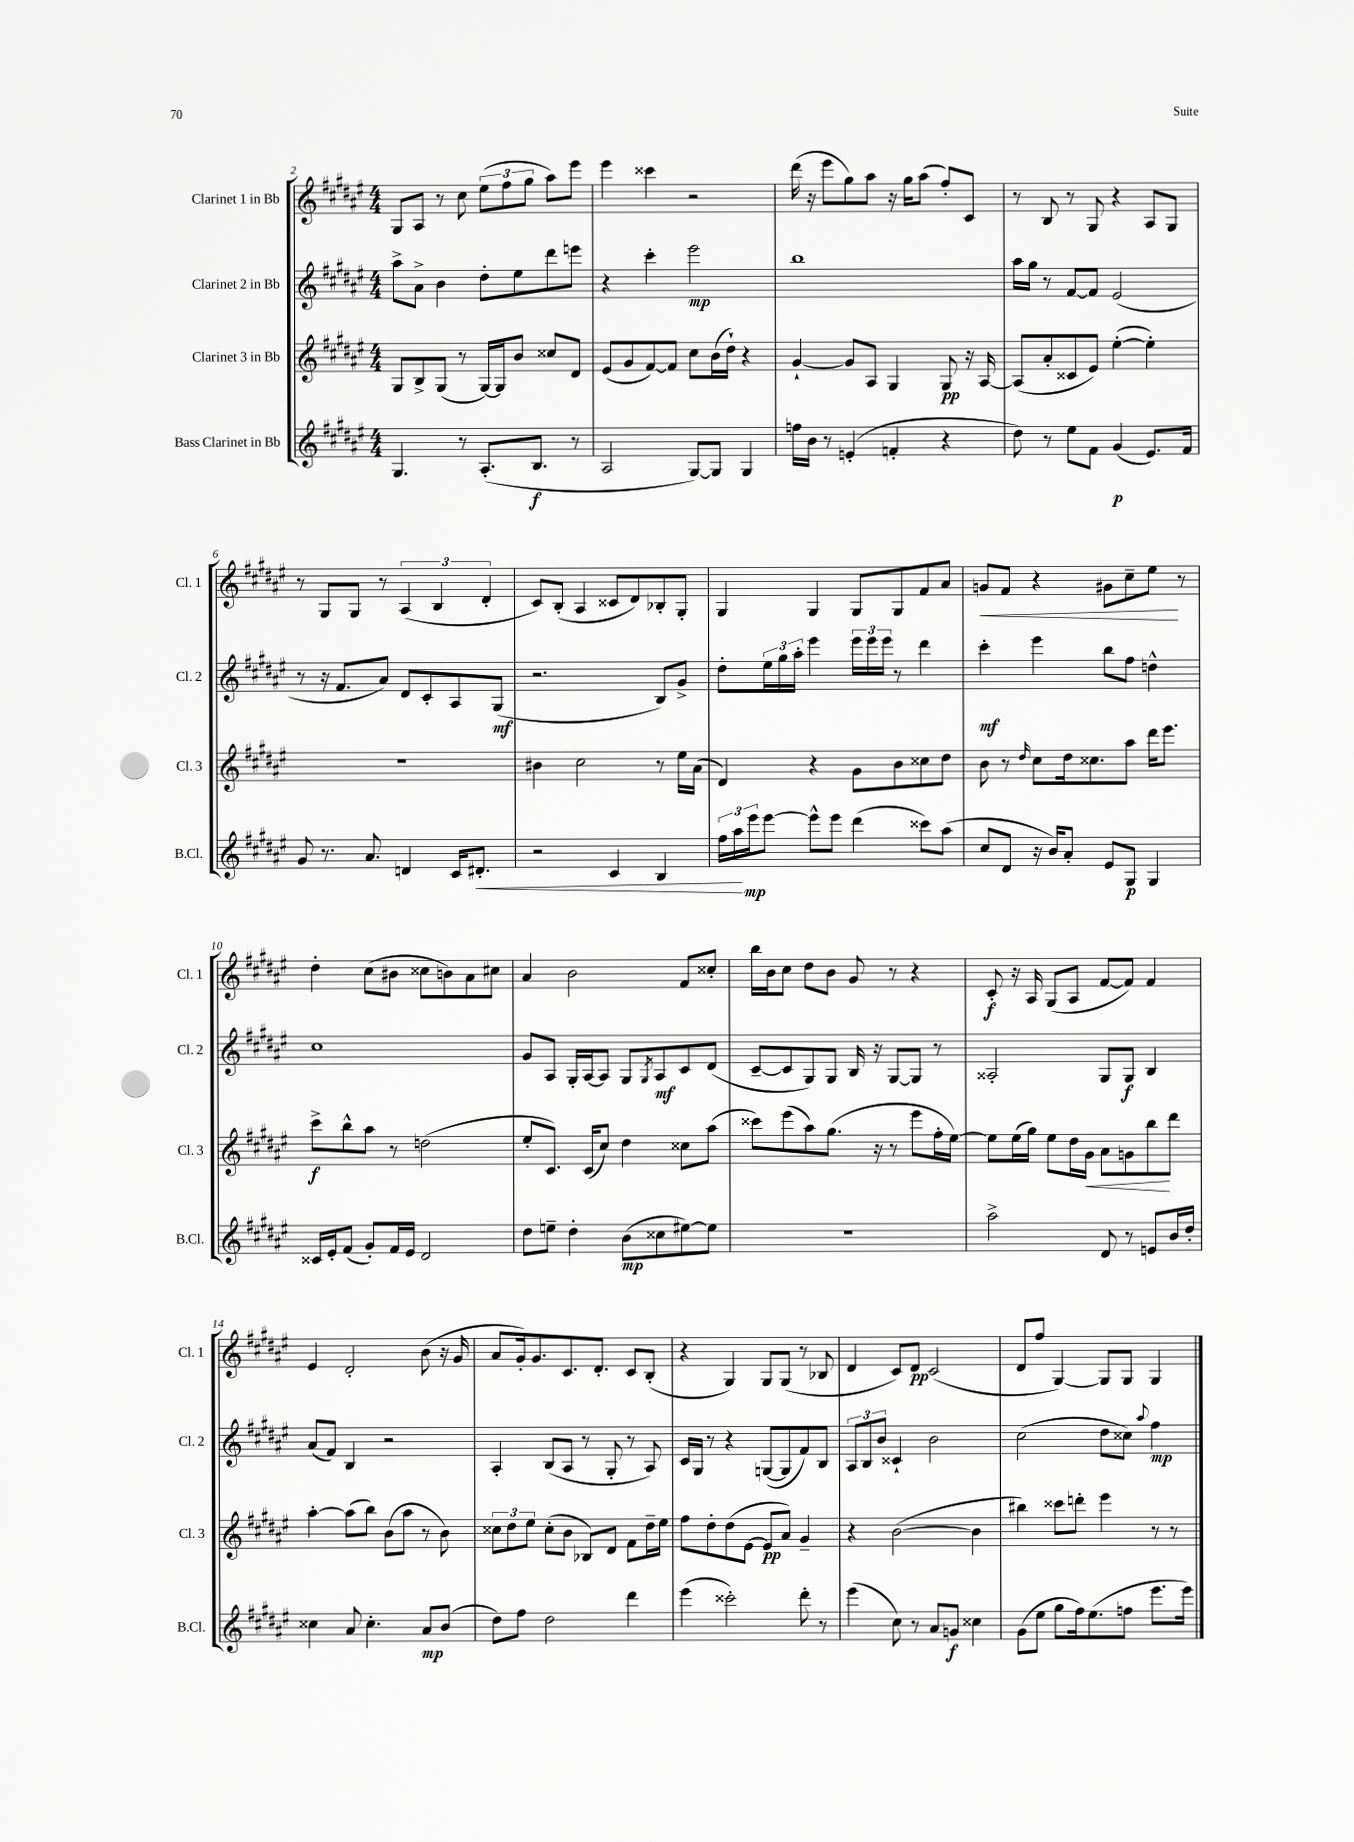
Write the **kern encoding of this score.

**kern	**dynam	**kern	**dynam	**kern	**dynam	**kern	**dynam
*part4	*part4	*part3	*part3	*part2	*part2	*part1	*part1
*staff4	*staff4	*staff3	*staff3	*staff2	*staff2	*staff1	*staff1
*I"Bass Clarinet in Bb	*	*I"Clarinet 3 in Bb	*	*I"Clarinet 2 in Bb	*	*I"Clarinet 1 in Bb	*
*I'B.Cl.	*	*I'Cl. 3	*	*I'Cl. 2	*	*I'Cl. 1	*
*clefG2	*	*clefG2	*	*clefG2	*	*clefG2	*
*k[f#c#g#d#a#e#]	*	*k[f#c#g#d#a#e#]	*	*k[f#c#g#d#a#e#]	*	*k[f#c#g#d#a#e#]	*
*M4/4	*	*M4/4	*	*M4/4	*	*M4/4	*
=2	=2	=2	=2	=2	=2	=2	=2
4.G#/	.	8G#/L	.	8aa#^\L	.	8G#/L	.
.	.	8B^/	.	8a#^\J	.	8A#/J	.
.	.	(8G#/J	.	4b\	.	8r	.
8r	.	8r	.	.	.	8cc#\	.
(8.A#'/L	.	[16G#/LL)	.	8dd#'\L	.	(12ee#\L	.
.	.	16G#/J]	.	.	.	.	.
.	.	.	.	.	.	12ff#\	.
.	.	8b/J	.	8ee#\	.	.	.
.	.	.	.	.	.	12gg#\J	.
8.B/J	f	.	.	.	.	.	.
.	.	8cc##X/L	.	8ddd#\	.	8aa#\L)	.
8r	.	8d#/J	.	8eeen\J	.	8eee#\J	.
=3	=3	=3	=3	=3	=3	=3	=3
2A#/	.	(8e#/L	.	4r	.	4eee#\	.
.	.	8g#/	.	.	.	.	.
.	.	[8f#/)	.	4ccc#'\	.	4ccc##X\	.
.	.	8f#/J]	.	.	.	.	.
[8G#/L)	.	8cc#\L	.	2eee#\	mp	2r	.
8G#/J]	.	(16b\L	.	.	.	.	.
.	.	16dd#`\JJ)	.	.	.	.	.
4G#/	.	4r	.	.	.	.	.
=4	=4	=4	=4	=4	=4	=4	=4
16ffn\LL	.	[4g#`/	.	1bb	.	(16ddd#\	.
16b\JJ	.	.	.	.	.	16r	.
8r	.	.	.	.	.	8eee#\L	.
(4en'/	.	8g#/L]	.	.	.	8gg#\)	.
.	.	8A#/J	.	.	.	8aa#\J	.
4fn'/	.	4G#/	.	.	.	16r	.
.	.	.	.	.	.	16gg#\KL	.
.	.	.	.	.	.	(8aa#\J	.
4r	.	8G#/	pp	.	.	8ff#'/L)	.
.	.	16r	.	.	.	8c#/J	.
.	.	[16A#/	.	.	.	.	.
=5	=5	=5	=5	=5	=5	=5	=5
8dd#\)	.	(8A#/L]	.	16aa#\LL	.	8r	.
.	.	.	.	16gg#\JJ	.	.	.
8r	.	8a#'/	.	8r	.	8B/	.
8ee#\L	.	8c##X/	.	[8f#/L	.	8r	.
8f#\J	.	8e#/J)	.	8f#/J]	.	8G#/	.
(4g#/	p	([4ee#'\	.	(2e#/	.	4r	.
8.e#/L)	.	4ee#'\])	.	.	.	8A#/L	.
.	.	.	.	.	.	8G#/J	.
16f#/Jk	.	.	.	.	.	.	.
!!LO:LB:g=z
=6	=6	=6	=6	=6	=6	=6	=6
8g#/	.	1r	.	8r	.	8r	.
8.r	.	.	.	16r	.	8G#/L	.
.	.	.	.	8.f#/L	.	.	.
.	.	.	.	.	.	8G#/J	.
8.a#/	.	.	.	.	.	.	.
.	.	.	.	8a#/J)	.	8r	.
4dn/	.	.	.	8d#/L	.	(6A#/	.
.	.	.	.	8c#'/	.	.	.
.	.	.	.	.	.	6B/	.
16c#/KL	.	.	.	8A#/	.	.	.
!	!LO:HP:b	!	!	!	!	!	!
8.d#X'/J	<	.	.	.	.	.	.
.	.	.	.	.	.	6d#'/	.
.	.	.	.	(8G#/J	mf	.	.
=7	=7	=7	=7	=7	=7	=7	=7
2r	.	4b#X\	.	2.r	.	8c#/L)	.
.	.	.	.	.	.	(8B'/J	.
.	.	2cc#\	.	.	.	4A#/	.
4c#/	.	.	.	.	.	8c##X/L	.
.	.	.	.	.	.	8d#/)	.
4B/	.	8r	.	8B/L)	.	8B-X'/	.
.	.	16ee#\LL	.	8g#^/J	.	8G#'/J	.
.	.	(16a#\JJ	.	.	.	.	.
=8	=8	=8	=8	=8	=8	=8	=8
24ff#\LL	.	4d#/)	.	8dd#'\L	.	4G#/	.
24aa#\	.	.	.	.	.	.	.
24eee#\J	[ mp	.	.	.	.	.	.
[8eee#\J	.	.	.	24ee#\L	.	.	.
.	.	.	.	24gg#\	.	.	.
.	.	.	.	24aa#'\JJ	.	.	.
8eee#^^\L]	.	4r	.	4eee#\	.	4G#/	.
8eee#\J	.	.	.	.	.	.	.
(4ddd#\	.	8g#\L	.	24eee#\LL	.	8G#/L	.
.	.	.	.	24eee#\	.	.	.
.	.	.	.	24eee#\JJ	.	.	.
.	.	8b\	.	8r	.	8G#/	.
8ccc##X\L)	.	8cc##X\	.	4ddd#\	.	8f#/	.
(8aa#\J	.	8dd#\J	.	.	.	8a#/J	.
=9	=9	=9	=9	=9	=9	=9	=9
!	!	!	!	!	!	!	!LO:HP:b
8cc#/L	.	8b\	.	4ccc#'\	mf	8gn/L	<
8d#/J	.	8r	.	.	.	8f#/J	.
.	.	16qqdd#/	.	.	.	.	.
16r	.	8cc#\L	.	4eee#\	.	4r	.
16b/KL)	.	.	.	.	.	.	.
8a#'/J	.	16dd#\k	.	.	.	.	.
.	.	8.cc##X\	.	.	.	.	.
8e#/L	.	.	.	8bb\L	.	8g#X\L	.
8G#/J	p	8aa#\J	.	8ff#\J	.	8cc#~\	.
4G#/	.	16ddd#\KL	.	4ddn^^\	.	8ee#\J	.
.	.	8.eee#\J	.	.	.	.	.
.	.	.	.	.	.	8r	[
!!LO:LB:g=z
=10	=10	=10	=10	=10	=10	=10	=10
16c##X/LL	.	8ccc#^\L	f	1cc#	.	4dd#'\	.
16e#'/J	.	.	.	.	.	.	.
(8f#/J	.	8bb^^\	.	.	.	.	.
8g#'/L)	.	8aa#\J	.	.	.	(8cc#\L	.
16f#/L	.	8r	.	.	.	8b#X\J	.
16e#/JJ	.	.	.	.	.	.	.
2d#/	.	(2ddn\	.	.	.	8cc##X\L	.
.	.	.	.	.	.	8bn\)	.
.	.	.	.	.	.	8a#\	.
.	.	.	.	.	.	8cc#X\J	.
=11	=11	=11	=11	=11	=11	=11	=11
8dd#\L	.	8ee#'/L	.	8g#/L	.	4a#/	.
8een~\J	.	8.c#/J)	.	8A#/J	.	.	.
4dd#'\	.	.	.	16G#'/LL	.	2b\	.
.	.	(16c#/KL	.	[16A#/J	.	.	.
.	.	8cc#/J)	.	8A#/J]	.	.	.
(8b\L	mp	4dd#\	.	8G#/L	.	.	.
.	.	.	.	8qG#/	.	.	.
8cc##X\	.	.	.	8A#/	mf	.	.
[8ee#X\)	.	8cc##X\L	.	8c#/	.	8f#/L	.
8ee#\J]	.	(8aa#\J	.	(8d#/J	.	8cc##X'/J	.
=12	=12	=12	=12	=12	=12	=12	=12
1r	.	8ccc##X\L)	.	[8c#~/L	.	16bb\LL	.
.	.	.	.	.	.	16b\J	.
.	.	(8eee#\	.	8c#/]	.	8cc#\J	.
.	.	8aa#\)	.	8G#/)	.	8dd#\L	.
.	.	(8.gg#\J	.	8G#/J	.	8b\J	.
.	.	.	.	16B/	.	8g#/	.
.	.	16r	.	16r	.	.	.
.	.	8r	.	[8G#/L	.	8r	.
.	.	8eee#\L	.	8G#/J]	.	4r	.
.	.	16ff#'\L	.	8r	.	.	.
.	.	[16ee#\JJ)	.	.	.	.	.
=13	=13	=13	=13	=13	=13	=13	=13
2aa#^\	.	8ee#\L]	.	2A##X'/	.	8c#'/	f
.	.	(16ee#\L	.	.	.	16r	.
.	.	16gg#\JJ)	.	.	.	16A#/	.
.	.	8ee#\L	.	.	.	(8G#/L	.
.	.	16dd#\L	.	.	.	8A#/J	.
!	!	!	!LO:HP:b	!	!	!	!
.	.	16g#\JJ	<	.	.	.	.
8d#/	.	8a#\L	.	8G#/L	.	[8f#/L	.
8r	.	8gn\	.	8G#/J	f	8f#/J])	.
8en/L	.	8bb\	.	4B/	.	4f#/	.
16b/L	.	8ddd#\J	[	.	.	.	.
16dd#'/JJ	.	.	.	.	.	.	.
!!LO:LB:g=z
=14	=14	=14	=14	=14	=14	=14	=14
4cc##X\	.	[4aa#'\	.	(8a#/L	.	4e#/	.
.	.	.	.	8f#/J)	.	.	.
8a#/	.	(8aa#\L]	.	4B/	.	2d#'/	.
4.cc##'\	.	8bb\J)	.	.	.	.	.
.	.	(8b\L	.	2r	.	.	.
.	.	8aa#\J	.	.	.	.	.
8a#/L	mp	8r	.	.	.	(8b\	.
(8b/J	.	8b\)	.	.	.	16r	.
.	.	.	.	.	.	16g#/	.
=15	=15	=15	=15	=15	=15	=15	=15
8dd#\L)	.	12cc##X\L	.	4A#'/	.	8a#/L	.
.	.	12dd#\	.	.	.	.	.
8ff#\J	.	.	.	.	.	16g#'/k)	.
.	.	12ee#\J	.	.	.	.	.
.	.	.	.	.	.	8.g#/	.
2dd#\	.	(8cc##'\L	.	(8B/L	.	.	.
.	.	8b\J	.	8A#/J	.	8.c#/	.
.	.	8B-X/L)	.	8r	.	.	.
.	.	.	.	.	.	8.d#'/J	.
.	.	8d#/J	.	8G#'/	.	.	.
4ddd#\	.	8f#\L	.	8r	.	8c#/L	.
.	.	16dd#~\L	.	8A#/)	.	(8B'/J	.
.	.	16ee#\JJ	.	.	.	.	.
=16	=16	=16	=16	=16	=16	=16	=16
(4eee#\	.	8ff#\L	.	16c#/LL	.	4r	.
.	.	.	.	16G#/JJ	.	.	.
.	.	8dd#'\	.	8r	.	.	.
2ccc##X'\)	.	(8dd#\	.	4r	.	4G#/)	.
.	.	[8e#\J	.	.	.	.	.
.	.	8e#/L]	pp	([8Gn/L	.	8G#/L	.
.	.	8a#/J)	.	8G/]	.	(8G#/J	.
8ddd#'\	.	4g#~/	.	8f#/)	.	8r	.
8r	.	.	.	8B/J	.	8B-X/	.
=17	=17	=17	=17	=17	=17	=17	=17
(4eee#\	.	4r	.	12A#/L	.	4d#/	.
.	.	.	.	12B/	.	.	.
.	.	.	.	12b/J	.	.	.
8cc#\)	.	([2b\	.	4c##X`/	.	8c#/L)	.
8r	.	.	.	.	.	8d#/J	pp
8a#/L	.	.	.	2b\	.	(2c#/	.
8gn/J	f	.	.	.	.	.	.
4cc##X\	.	4b\]	.	.	.	.	.
=18	=18	=18	=18	=18	=18	=18	=18
(8g#\L	.	4bb#X\)	.	(2cc#\	.	8d#/L	.
8ee#\J	.	.	.	.	.	8ff#/J	.
8gg#\L	.	8ccc##X\L	.	.	.	[4G#/)	.
16ff#\k)	.	8dddn'\J	.	.	.	.	.
(8.ee#\	.	.	.	.	.	.	.
.	.	4eee#\	.	8dd#\L	.	8G#/L]	.
8ffn\J	.	.	.	8cc##X\J)	.	8G#/J	.
.	.	.	.	8qqaa#/	.	.	.
8.eee#\L	.	8r	.	4ff#\	mp	4G#/	.
.	.	8r	.	.	.	.	.
16eee#\Jk)	.	.	.	.	.	.	.
==	==	==	==	==	==	==	==
*-	*-	*-	*-	*-	*-	*-	*-
